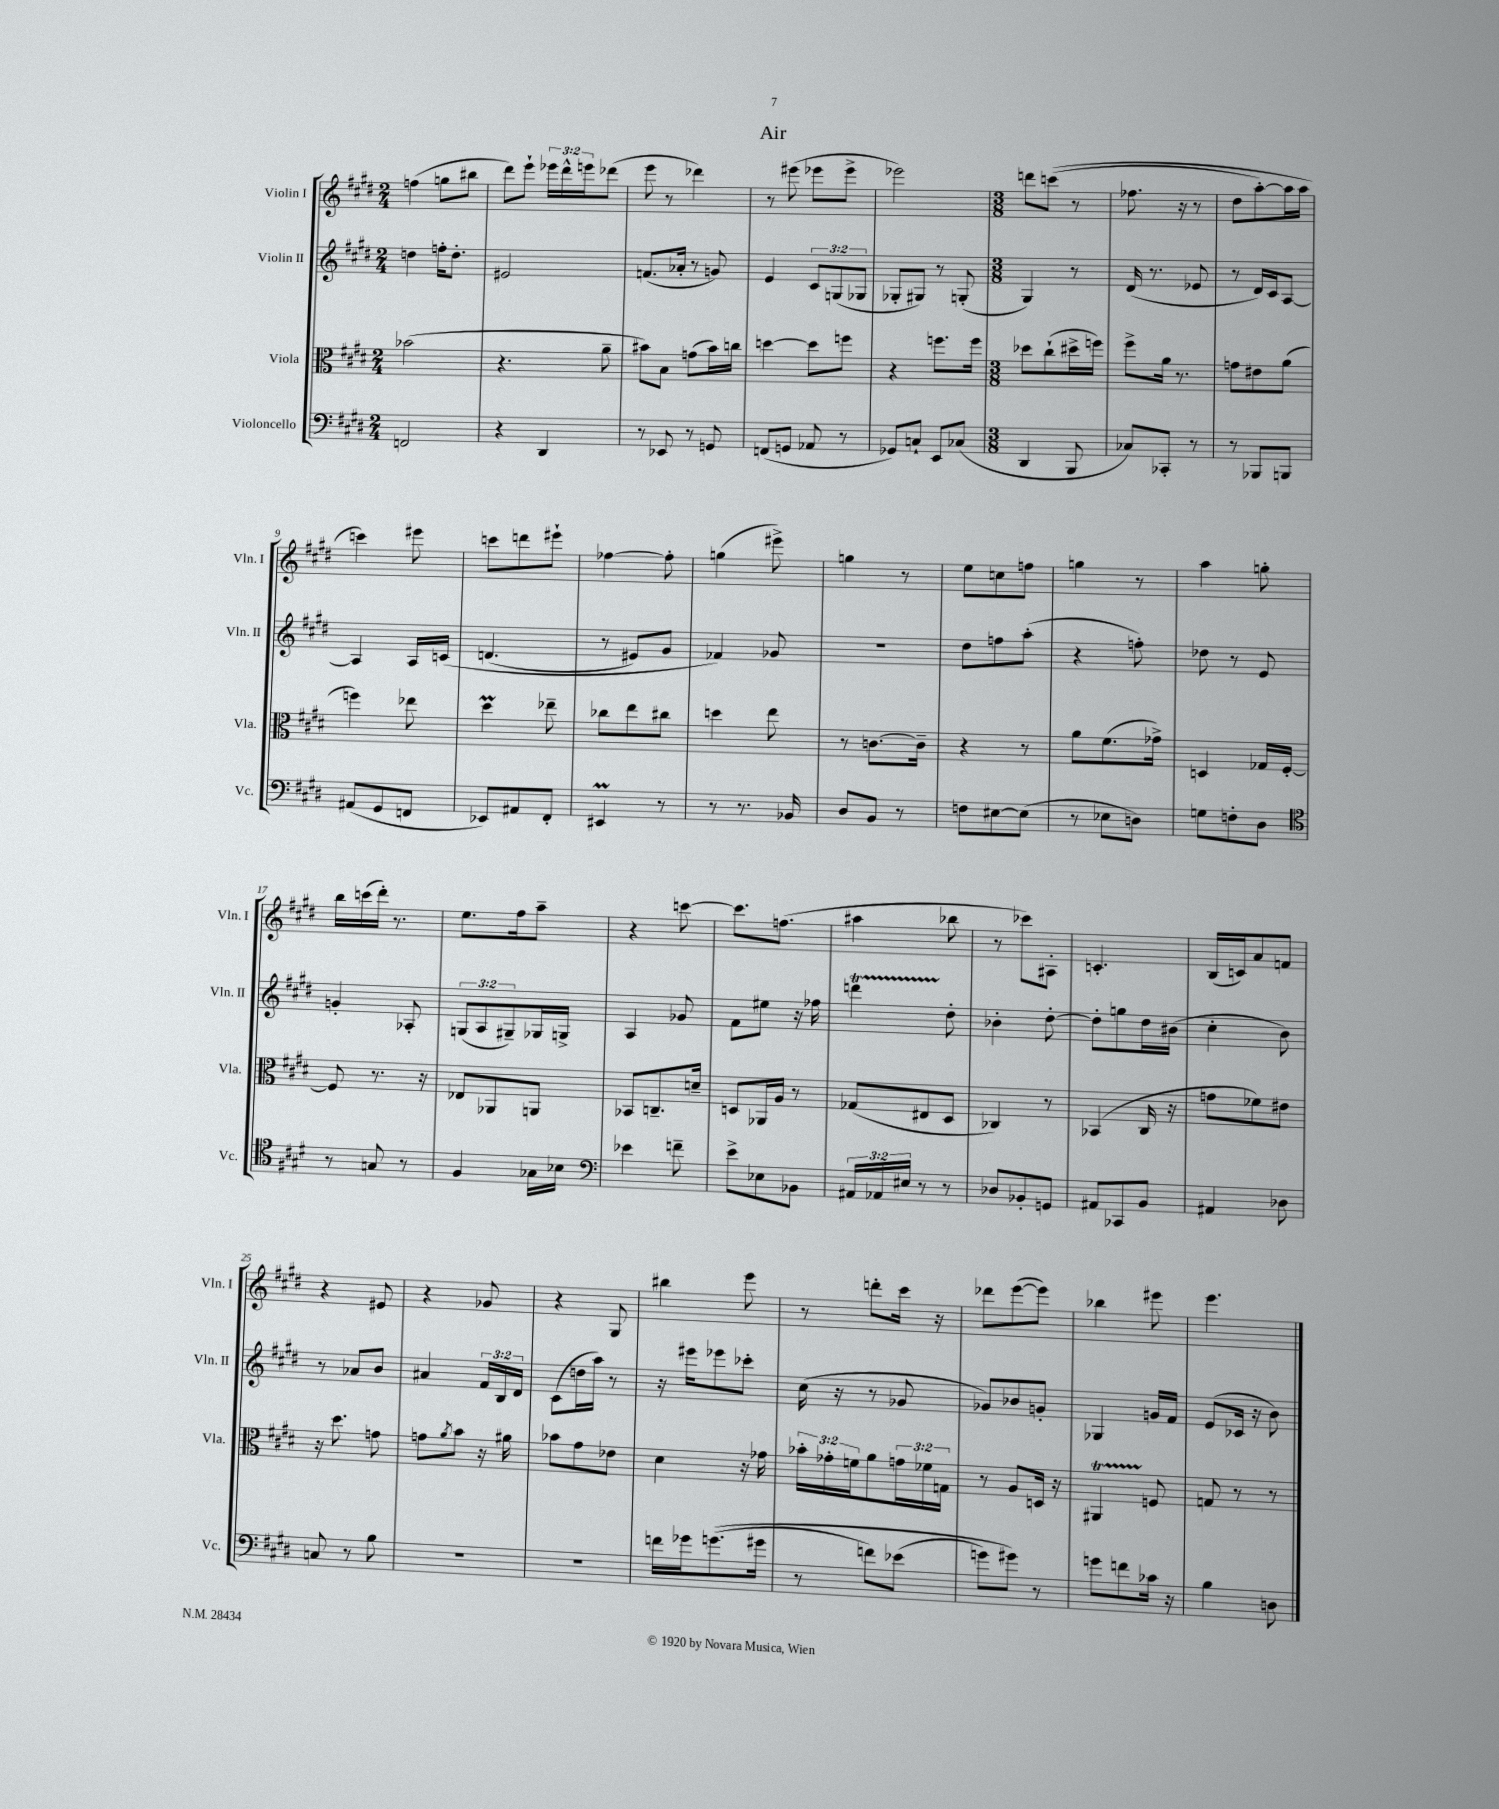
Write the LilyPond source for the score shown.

\header { title = "Air" }
<<
\new StaffGroup <<
\new Staff = "s0" \with { instrumentName = "Violin I" shortInstrumentName = "Vln. I" } {
    \clef treble \key e \major \numericTimeSignature \time 2/4 \override Staff.TupletNumber.text = #tuplet-number::calc-fraction-text
    f''4( g''8 bis''8 |
    dis'''8) e'''8-! \tuplet 3/2 { ees'''16 dis'''16-^ e'''16 } des'''8( |
    e'''8 r8 des'''4) |
    r8 eis'''8( ees'''8 ees'''8-> |
    ees'''2) |
    \numericTimeSignature \time 3/8 d'''8 c'''8(\( r8 |
    fes''8. r16 r8 |
    dis''8 a''8~-.) a''16 a''16 |
    c'''4\) eis'''8 |
    c'''8 d'''8 eis'''8-! |
    fes''4~ fes''8-. |
    g''4( eis'''8->) |
    g''4 r8 |
    e''8 c''8 f''8 |
    g''4 r8 |
    a''4 g''8-. |
    b''16 c'''16( dis'''16-.) r8. |
    e''8. fis''16 a''8-- |
    r4 c'''8~ |
    c'''8. f''8.( |
    ais''4 bes''8 |
    r8 ces'''8) ais8-. |
    c'4.-. |
    b16( c'16) a'8 f'8 |
    r4 eis'8 |
    r4 ges'8 |
    r4 gis8 |
    bis''4 e'''8 |
    r8 d'''8-. cis'''16 r16 |
    des'''8 e'''8~( e'''8) |
    bes''4 eis'''8 |
    e'''4. \bar "|." |
}
\new Staff = "s1" \with { instrumentName = "Violin II" shortInstrumentName = "Vln. II" } {
    \clef treble \key e \major \numericTimeSignature \time 2/4 \override Staff.TupletNumber.text = #tuplet-number::calc-fraction-text
    d''4 f''16-. d''8.-. |
    eis'2 |
    f'8.( aes'16-. r8 g'8) |
    e'4 \tuplet 3/2 { cis'8 g8( ges8 } |
    ges8-. gis8) r8 g8-.( |
    \numericTimeSignature \time 3/8 gis4) r8 |
    dis'16( r8. ees'8 |
    r8 dis'16) cis'16 a8~ |
    a4 a16 c'16\( |
    d'4.( |
    r8 eis'8) gis'8 |
    fes'4\) ges'8 |
    R4. |
    dis''8 f''8 a''8-.( |
    r4 f''8-.) |
    des''8 r8 e'8 |
    g'4-. aes8-. |
    \tuplet 3/2 { g8( a8 gis8--) } ges16 g16-> |
    a4 ges'8 |
    fis'8 eis''8 r16 fes''16 |
    d'''4\startTrillSpan dis''8-.\stopTrillSpan |
    bes'4-. dis''8~-. |
    dis''8-. g''8 dis''16 bis'16( |
    cis''4-. b'8) |
    r8 aes'8 b'8 |
    ais'4 \tuplet 3/2 { fis'16 b16 dis'16 } |
    cis'8( d''16 a''16) r8 |
    r16 eis'''16 ees'''8 ces'''8-. |
    cis''16( r16 r8 ges'8 |
    ges'8) bes'8 g'8-. |
    ges4 g'16 fis'16 |
    e'8( ces'16 r16 b'8) \bar "|." |
}
\new Staff = "s2" \with { instrumentName = "Viola" shortInstrumentName = "Vla." } {
    \clef alto \key e \major \numericTimeSignature \time 2/4 \override Staff.TupletNumber.text = #tuplet-number::calc-fraction-text
    bes'2( |
    r4. a'8-- |
    bis'8) b8 g'8( bis'16) c''16 |
    d''4~ d''8 f''8 |
    r4 f''8. f''16 |
    \numericTimeSignature \time 3/8 des''8 cis''8-!( dis''16-> f''16) |
    fis''8-> a'16 r8. |
    g'8 eis'8 a'8( |
    f''4) ees''8 |
    dis''4\prall ees''8-- |
    ces''8 e''8 cis''8 |
    d''4 e''8 |
    r8 c'8.~ c'16-- |
    r4 r8 |
    a'8 fis'8.( ges'16->) |
    d4 ges16 fis16~-. |
    fis8 r8. r16 |
    ees8 aes,8 a,8 |
    bes,8 c8.-- d'16-- |
    d8 aes,16 a16 r8 |
    ges8( eis8 dis8 |
    ces4) r8 |
    bes,4( cis16 r16 |
    g'8 fes'8) eis'8 |
    r16 dis''8. g'8 |
    g'8 \acciaccatura { a'8 } b'8 r16 ais'16 |
    bes'8 gis'8 ees'8 |
    dis'4 r16 ges'16 |
    \tuplet 3/2 { bes'16-. ges'16-. f'16 } a'8 \tuplet 3/2 { g'16 fes'16 g16 } |
    r8 a8 d16 r16 |
    ais,4\startTrillSpan f8\stopTrillSpan |
    g8 r8 r8 \bar "|." |
}
\new Staff = "s3" \with { instrumentName = "Violoncello" shortInstrumentName = "Vc." } {
    \clef bass \key e \major \numericTimeSignature \time 2/4 \override Staff.TupletNumber.text = #tuplet-number::calc-fraction-text
    f,2 |
    r4 dis,4 |
    r8 ees,8 r8 g,8 |
    f,8( g,8 aes,8 r8 |
    ges,8) c8-! e,8 ces8( |
    \numericTimeSignature \time 3/8 dis,4 b,,8 |
    ces8) ces,8-. r8 |
    r8 bes,,8 b,,8 |
    ais,8( gis,8 f,8 |
    ees,8) ais,8 fis,8-. |
    eis,4\prall r8 |
    r8 r8. bes,16 |
    dis8 b,8 r8 |
    f8 eis8~ eis8( |
    r8 ees8 d8) |
    g8 f8-. dis8 |
    \clef tenor r8 g8 r8 |
    fis4 ges16 bes16 |
    \clef bass ees'4 f'8-- |
    e'8-> ees8 bes,8 |
    \tuplet 3/2 { ais,16 aes,16 eis16 } r8 r8 |
    des8 bes,8-. g,8 |
    ais,8 ces,8 b,8 |
    ais,4 des8 |
    c8 r8 b8 |
    R4. |
    R4. |
    f'16 ges'16 g'8.(\( gis'16 |
    r8 f'8) ees'8( |
    g'8) gis'8\) r8 |
    g'8 f'8 ces'16 r16 |
    b4 d8 \bar "|." |
}
>>
>>
